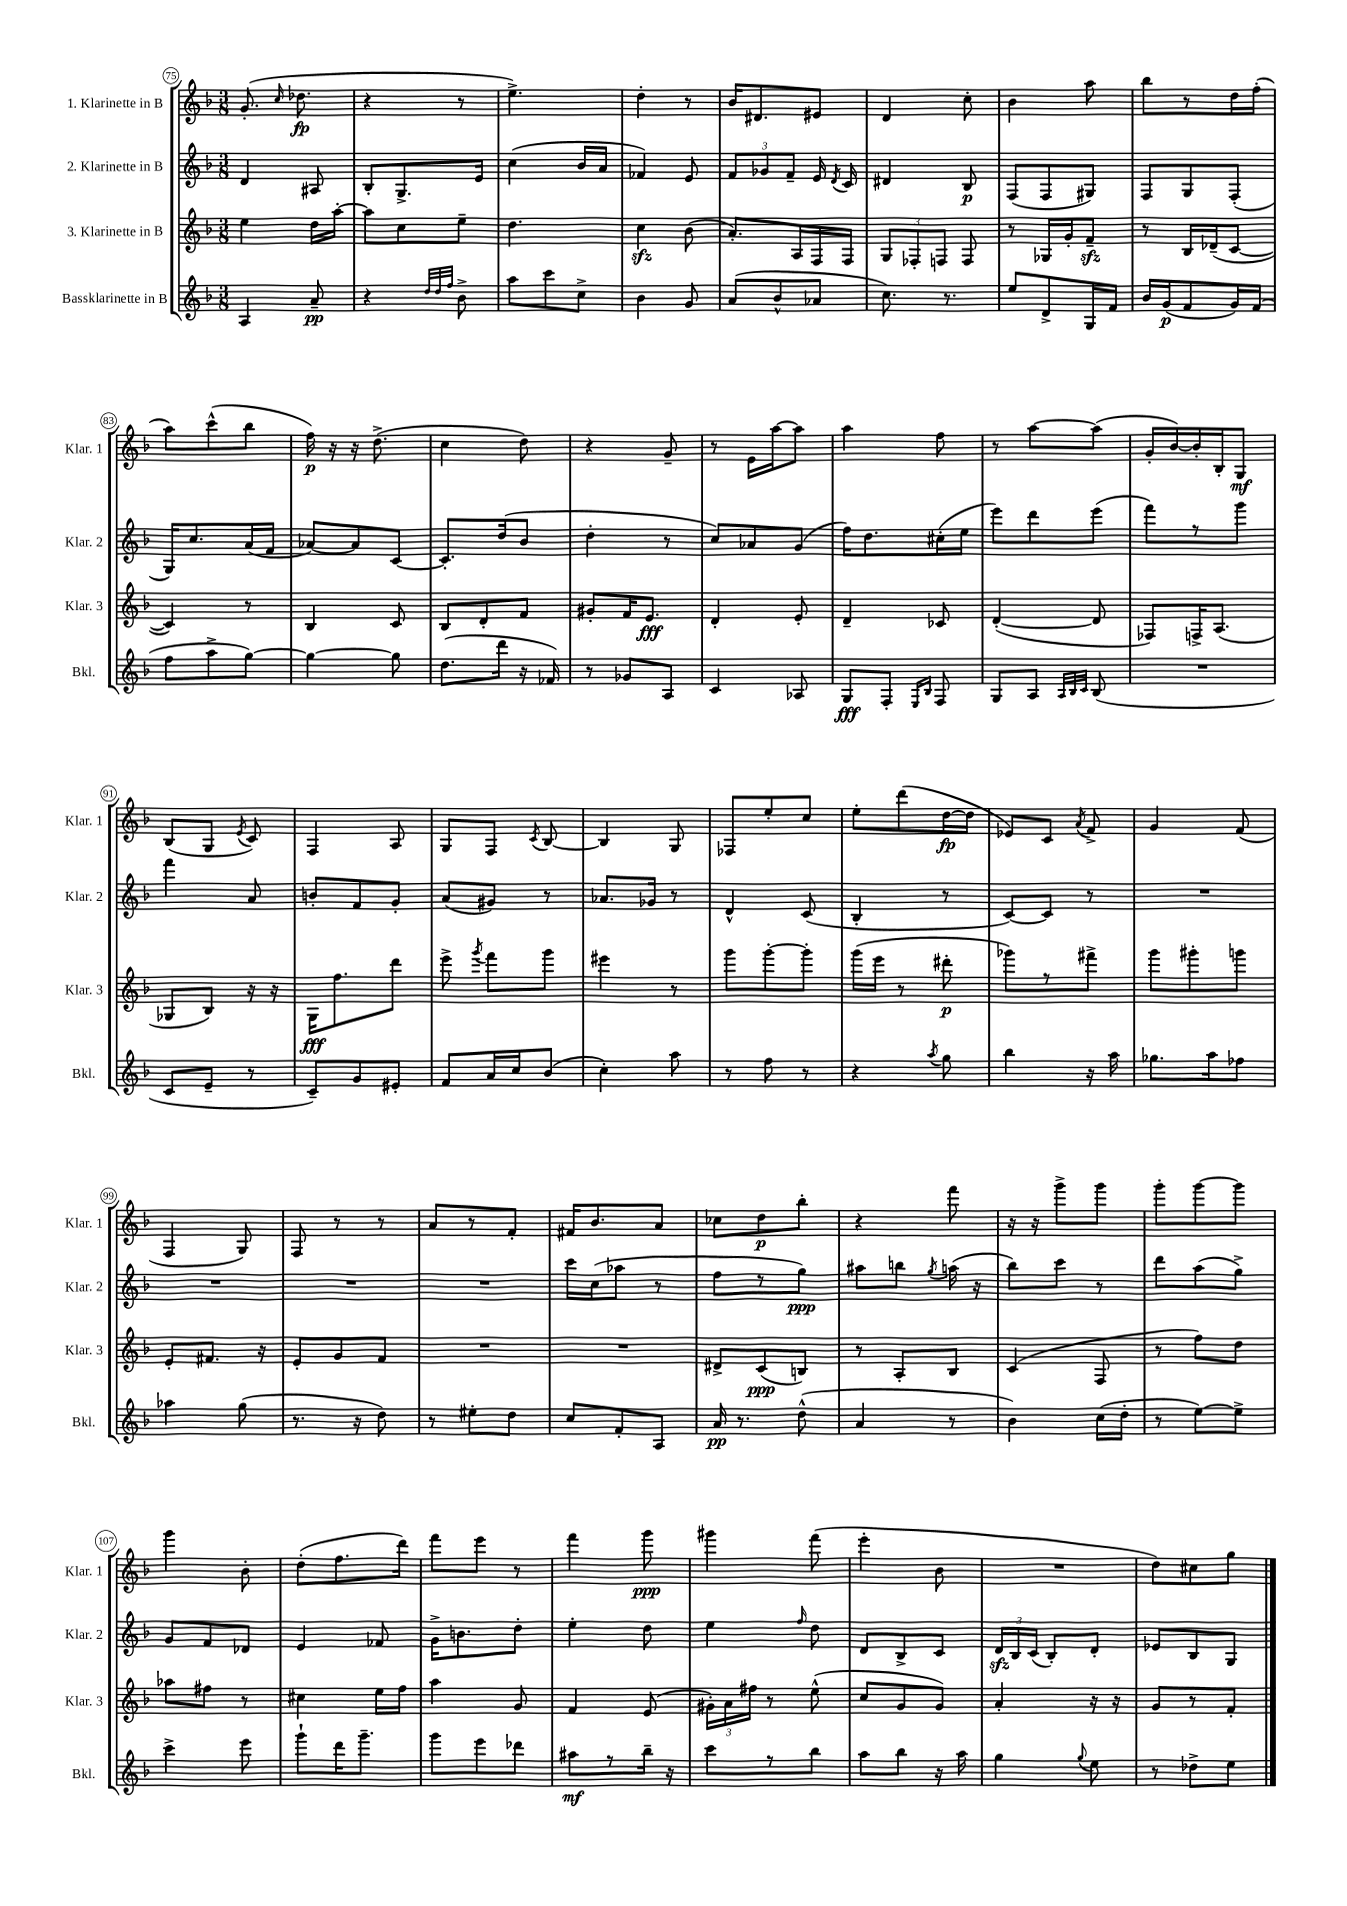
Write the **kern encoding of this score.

**kern	**dynam	**kern	**dynam	**kern	**dynam	**kern	**dynam
*part4	*part4	*part3	*part3	*part2	*part2	*part1	*part1
*staff4	*staff4	*staff3	*staff3	*staff2	*staff2	*staff1	*staff1
*I"Bassklarinette in B	*	*I"3. Klarinette in B	*	*I"2. Klarinette in B	*	*I"1. Klarinette in B	*
*I'Bkl.	*	*I'Klar. 3	*	*I'Klar. 2	*	*I'Klar. 1	*
*clefG2	*	*clefG2	*	*clefG2	*	*clefG2	*
*k[b-]	*	*k[b-]	*	*k[b-]	*	*k[b-]	*
*M3/8	*	*M3/8	*	*M3/8	*	*M3/8	*
=75	=75	=75	=75	=75	=75	=75	=75
4A/	.	4ee\	.	4d/	.	(8.g'/	.
.	.	.	.	.	.	16qqcc/	.
.	.	.	.	.	.	8.dd-X\	fp
8a~/	pp	16dd\LL	.	8A#X/	.	.	.
.	.	[16aa'\JJ	.	.	.	.	.
=76	=76	=76	=76	=76	=76	=76	=76
4r	.	8aa\L]	.	8B-'/L	.	4r	.
.	.	8cc\	.	8.G^/	.	.	.
32qqdd/LLL	.	.	.	.	.	.	.
32qqdd/	.	.	.	.	.	.	.
32qqff/JJJ	.	.	.	.	.	.	.
8b-^\	.	8ee~\J	.	.	.	8r	.
.	.	.	.	16e/Jk	.	.	.
=77	=77	=77	=77	=77	=77	=77	=77
8aa\L	.	4.dd\	.	(4cc\	.	4.ee^\)	.
8ccc\	.	.	.	.	.	.	.
8cc^\J	.	.	.	16b-/LL	.	.	.
.	.	.	.	16a/JJ	.	.	.
=78	=78	=78	=78	=78	=78	=78	=78
4b-\	.	4cczz\	.	4f-X/)	.	4dd'\	.
8g/	.	(8b-\	.	8e/	.	8r	.
=79	=79	=79	=79	=79	=79	=79	=79
(8a/L	.	8.a'/L)	.	12f/L	.	16b-/KL	.
.	.	.	.	.	.	8.d#X/	.
.	.	.	.	12g-X/	.	.	.
8b-^^/	.	.	.	.	.	.	.
.	.	.	.	12f~/J	.	.	.
.	.	16A/L	.	.	.	.	.
8a-X/J	.	16F/	.	16e/	.	8e#X/J	.
.	.	.	.	8qd/	.	.	.
.	.	16F/JJ	.	16c/	.	.	.
=80	=80	=80	=80	=80	=80	=80	=80
8.cc\)	.	12G/L	.	4d#X/	.	4d/	.
.	.	12F-X'/	.	.	.	.	.
.	.	12Fn/J	.	.	.	.	.
8.r	.	.	.	.	.	.	.
.	.	8F/	.	8B-/	p	8cc'\	.
=81	=81	=81	=81	=81	=81	=81	=81
8ee/L	.	8r	.	(8F/L	.	4b-\	.
8d^/	.	16G-X/LL	.	8F/	.	.	.
.	.	16g'/J	.	.	.	.	.
16G/L	.	8fzz~/J	.	8G#X/J)	.	8aa\	.
16f/JJ	.	.	.	.	.	.	.
=82	=82	=82	=82	=82	=82	=82	=82
16b-/LL	.	8r	.	8F/L	.	8bb-\L	.
(16g/J	p	.	.	.	.	.	.
8f/	.	16B-/LL	.	8G/	.	8r	.
.	.	(16d-X~/J	.	.	.	.	.
16g/L)	.	[8c/J	.	(8F'/J	.	16dd\L	.
(16f/JJ	.	.	.	.	.	(16ff'\JJ	.
!!LO:LB:g=z
=83	=83	=83	=83	=83	=83	=83	=83
8ff\L	.	4c/])	.	16G/KL)	.	8aa\L)	.
.	.	.	.	8.cc/	.	.	.
8aa^\	.	.	.	.	.	(8ccc^^\	.
[8gg\J)	.	8r	.	(16a/L	.	8bb-\J	.
.	.	.	.	16f/JJ	.	.	.
=84	=84	=84	=84	=84	=84	=84	=84
4gg\_	.	4B-/	.	[8a-X/L)	.	16ff\)	p
.	.	.	.	.	.	16r	.
.	.	.	.	8a-/]	.	16r	.
.	.	.	.	.	.	(8.dd^\	.
8gg\]	.	8c/	.	[8c/J	.	.	.
=85	=85	=85	=85	=85	=85	=85	=85
(8.dd\L	.	8B-/L	.	8.c'/L]	.	4cc\	.
.	.	8d'/	.	.	.	.	.
16ddd\Jk	.	.	.	(16dd/k	.	.	.
16r	.	8f/J	.	8b-/J	.	8dd\)	.
16f-X/)	.	.	.	.	.	.	.
=86	=86	=86	=86	=86	=86	=86	=86
8r	.	8g#X'/L	.	4dd'\	.	4r	.
8g-X/L	.	16f/K	.	.	.	.	.
.	.	8.e/J	fff	.	.	.	.
8A/J	.	.	.	8r	.	8g~/	.
=87	=87	=87	=87	=87	=87	=87	=87
4c/	.	4d'/	.	8cc/L)	.	8r	.
.	.	.	.	8a-X/	.	16e\LL	.
.	.	.	.	.	.	[16aa\J	.
8A-X/	.	8e'/	.	(8g/J	.	8aa\J]	.
=88	=88	=88	=88	=88	=88	=88	=88
8G/L	fff	4d~/	.	16ff\KL)	.	4aa\	.
.	.	.	.	8.dd\	.	.	.
8F'/J	.	.	.	.	.	.	.
16qqE/LL	.	.	.	.	.	.	.
16qqB-/JJ	.	.	.	.	.	.	.
8F/	.	8c-X/	.	(16cc#X'\L	.	8ff\	.
.	.	.	.	16ee\JJ	.	.	.
=89	=89	=89	=89	=89	=89	=89	=89
8G/L	.	([4d'/	.	8eee\L)	.	8r	.
8A/J	.	.	.	8ddd\	.	[8aa\L	.
32qqA/LLL	.	.	.	.	.	.	.
32qqB-/	.	.	.	.	.	.	.
32qqc/JJJ	.	.	.	.	.	.	.
(8B-/	.	8d/]	.	(8eee\J	.	(8aa\J]	.
=90	=90	=90	=90	=90	=90	=90	=90
4.r	.	8F-X/L)	.	8fff\L)	.	16g'/LL	.
.	.	.	.	.	.	[16b-/)	.
.	.	16Fn^/K	.	8r	.	16b-'/]	.
.	.	(8.A/J	.	.	.	16B-'/J	.
.	.	.	.	8ggg\J	.	8G/J	mf
!!LO:LB:g=z
=91	=91	=91	=91	=91	=91	=91	=91
8c/L	.	8G-X/L	.	4fff\	.	(8B-/L	.
8e~/J	.	8B-/J)	.	.	.	8G/J	.
.	.	.	.	.	.	8qe/	.
8r	.	16r	.	8a/	.	8c/)	.
.	.	16r	.	.	.	.	.
=92	=92	=92	=92	=92	=92	=92	=92
8c~/L)	.	16G\KL	fff	8bn'/L	.	4F/	.
.	.	8.ff\	.	.	.	.	.
8g/	.	.	.	8f/	.	.	.
8e#X'/J	.	8ddd\J	.	8g'/J	.	8A/	.
=93	=93	=93	=93	=93	=93	=93	=93
8f/L	.	8eee^\	.	(8a/L	.	8G/L	.
.	.	8qggg/	.	.	.	.	.
16a/L	.	8fff\L	.	8g#X/J)	.	8F/J	.
16cc/J	.	.	.	.	.	.	.
.	.	.	.	.	.	8qc/	.
(8b-/J	.	8ggg\J	.	8r	.	[8B-/	.
=94	=94	=94	=94	=94	=94	=94	=94
4cc'\)	.	4eee#X\	.	8.a-X/L	.	4B-/]	.
.	.	.	.	16g-X/Jk	.	.	.
8aa\	.	8r	.	8r	.	8G/	.
=95	=95	=95	=95	=95	=95	=95	=95
8r	.	8ggg\L	.	4d^^/	.	8F-X/L	.
8ff\	.	[8ggg'\	.	.	.	8ee'/	.
8r	.	8ggg'\J]	.	(8c/	.	8cc/J	.
=96	=96	=96	=96	=96	=96	=96	=96
4r	.	(16ggg\LL	.	4B-'/	.	8ee'\L	.
.	.	16eee\JJ	.	.	.	.	.
.	.	8r	.	.	.	(8ddd\	.
8qaa/	.	.	.	.	.	.	.
8gg\	.	8ddd#X'\	p	8r	.	[16dd\L	fp
.	.	.	.	.	.	16dd\JJ]	.
=97	=97	=97	=97	=97	=97	=97	=97
4bb-\	.	8ggg-X\L)	.	[8c/L)	.	8e-X/L)	.
.	.	8r	.	8c/J]	.	8c/J	.
.	.	.	.	.	.	8qa/	.
16r	.	8fff#X^\J	.	8r	.	8f^/	.
16aa\	.	.	.	.	.	.	.
=98	=98	=98	=98	=98	=98	=98	=98
8.gg-X\L	.	8ggg\L	.	4.r	.	4g/	.
.	.	8ggg#X'\	.	.	.	.	.
16aa\k	.	.	.	.	.	.	.
8ff-X\J	.	8gggn\J	.	.	.	(8f/	.
!!LO:LB:g=z
=99	=99	=99	=99	=99	=99	=99	=99
4aa-X\	.	8e'/L	.	4.r	.	4F/	.
.	.	8.f#X/J	.	.	.	.	.
(8gg\	.	.	.	.	.	8G/)	.
.	.	16r	.	.	.	.	.
=100	=100	=100	=100	=100	=100	=100	=100
8.r	.	8e'/L	.	4.r	.	8F/	.
.	.	8g/	.	.	.	8r	.
16r	.	.	.	.	.	.	.
8dd\)	.	8f/J	.	.	.	8r	.
=101	=101	=101	=101	=101	=101	=101	=101
8r	.	4.r	.	4.r	.	8a/L	.
8ee#X'\L	.	.	.	.	.	8r	.
8dd\J	.	.	.	.	.	8f'/J	.
=102	=102	=102	=102	=102	=102	=102	=102
8cc/L	.	4.r	.	16ccc\LL	.	16f#X/KL	.
.	.	.	.	(16cc\J	.	8.b-/	.
8f'/	.	.	.	8aa-X\J	.	.	.
8A/J	.	.	.	8r	.	8a/J	.
=103	=103	=103	=103	=103	=103	=103	=103
16a/	pp	8d#X^/L	.	8ff\L	.	8cc-X\L	.
8.r	.	.	.	.	.	.	.
.	.	(8c/	ppp	8r	.	8dd\	p
(8dd^^\	.	8Bn/J)	.	8gg\J)	ppp	8bb-'\J	.
=104	=104	=104	=104	=104	=104	=104	=104
4a/	.	8r	.	8aa#X\L	.	4r	.
.	.	8A'/L	.	8bbn\J	.	.	.
.	.	.	.	8qgg/	.	.	.
8r	.	8B-/J	.	(16aan\	.	8fff\	.
.	.	.	.	16r	.	.	.
=105	=105	=105	=105	=105	=105	=105	=105
4b-\)	.	(4c/	.	8bb-\L)	.	16r	.
.	.	.	.	.	.	16r	.
.	.	.	.	8ccc\J	.	8ggg^\L	.
(16cc\LL	.	8F/	.	8r	.	8ggg\J	.
16dd'\JJ	.	.	.	.	.	.	.
=106	=106	=106	=106	=106	=106	=106	=106
8r	.	8r	.	8ddd\L	.	8ggg'\L	.
[8ee\L)	.	8ff\L)	.	(8aa\	.	[8ggg\	.
8ee^\J]	.	8dd\J	.	8gg^\J)	.	8ggg\J]	.
!!LO:LB:g=z
=107	=107	=107	=107	=107	=107	=107	=107
4ccc^\	.	8aa-X\L	.	8g/L	.	4ggg\	.
.	.	8ff#X\J	.	8f/	.	.	.
8eee\	.	8r	.	8d-X/J	.	8b-'\	.
=108	=108	=108	=108	=108	=108	=108	=108
8ggg`\L	.	4cc#X\	.	4e/	.	(8dd'\L	.
16ddd\K	.	.	.	.	.	8.ff\	.
8.ggg~\J	.	.	.	.	.	.	.
.	.	16ee\LL	.	8f-X/	.	.	.
.	.	16ff\JJ	.	.	.	16ddd\Jk)	.
=109	=109	=109	=109	=109	=109	=109	=109
8ggg\L	.	4aa\	.	16g^\KL	.	8fff\L	.
.	.	.	.	8.bn\	.	.	.
8eee\	.	.	.	.	.	8eee\J	.
8ddd-X\J	.	8g/	.	8dd'\J	.	8r	.
=110	=110	=110	=110	=110	=110	=110	=110
8aa#X\L	mf	4f/	.	4ee'\	.	4fff\	.
8r	.	.	.	.	.	.	.
16bb-~\Jk	.	(8e/	.	8dd\	.	8ggg\	ppp
16r	.	.	.	.	.	.	.
=111	=111	=111	=111	=111	=111	=111	=111
8ccc\L	.	24g#X'\LL)	.	4ee\	.	4ggg#X\	.
.	.	24a\	.	.	.	.	.
.	.	24ff#X\JJ	.	.	.	.	.
8r	.	8r	.	.	.	.	.
.	.	.	.	16qqff/	.	.	.
8bb-\J	.	(8ee^^\	.	8dd\	.	(8fff\	.
=112	=112	=112	=112	=112	=112	=112	=112
8aa\L	.	8cc/L	.	8d/L	.	4eee'\	.
8bb-\J	.	8g/	.	8B-^/	.	.	.
16r	.	8g/J)	.	8c/J	.	8b-\	.
16aa\	.	.	.	.	.	.	.
=113	=113	=113	=113	=113	=113	=113	=113
4gg\	.	4a'/	.	24dzz/LL	.	4.r	.
.	.	.	.	24B-/	.	.	.
.	.	.	.	(24c/JJ	.	.	.
.	.	.	.	8B-'/L)	.	.	.
8qqgg/	.	.	.	.	.	.	.
8ee\	.	16r	.	8d'/J	.	.	.
.	.	16r	.	.	.	.	.
=114	=114	=114	=114	=114	=114	=114	=114
8r	.	8g/L	.	8e-X/L	.	8dd\L)	.
8dd-X^\L	.	8r	.	8B-/	.	8cc#X\	.
8ee\J	.	8f'/J	.	8G/J	.	8gg\J	.
==	==	==	==	==	==	==	==
*-	*-	*-	*-	*-	*-	*-	*-
